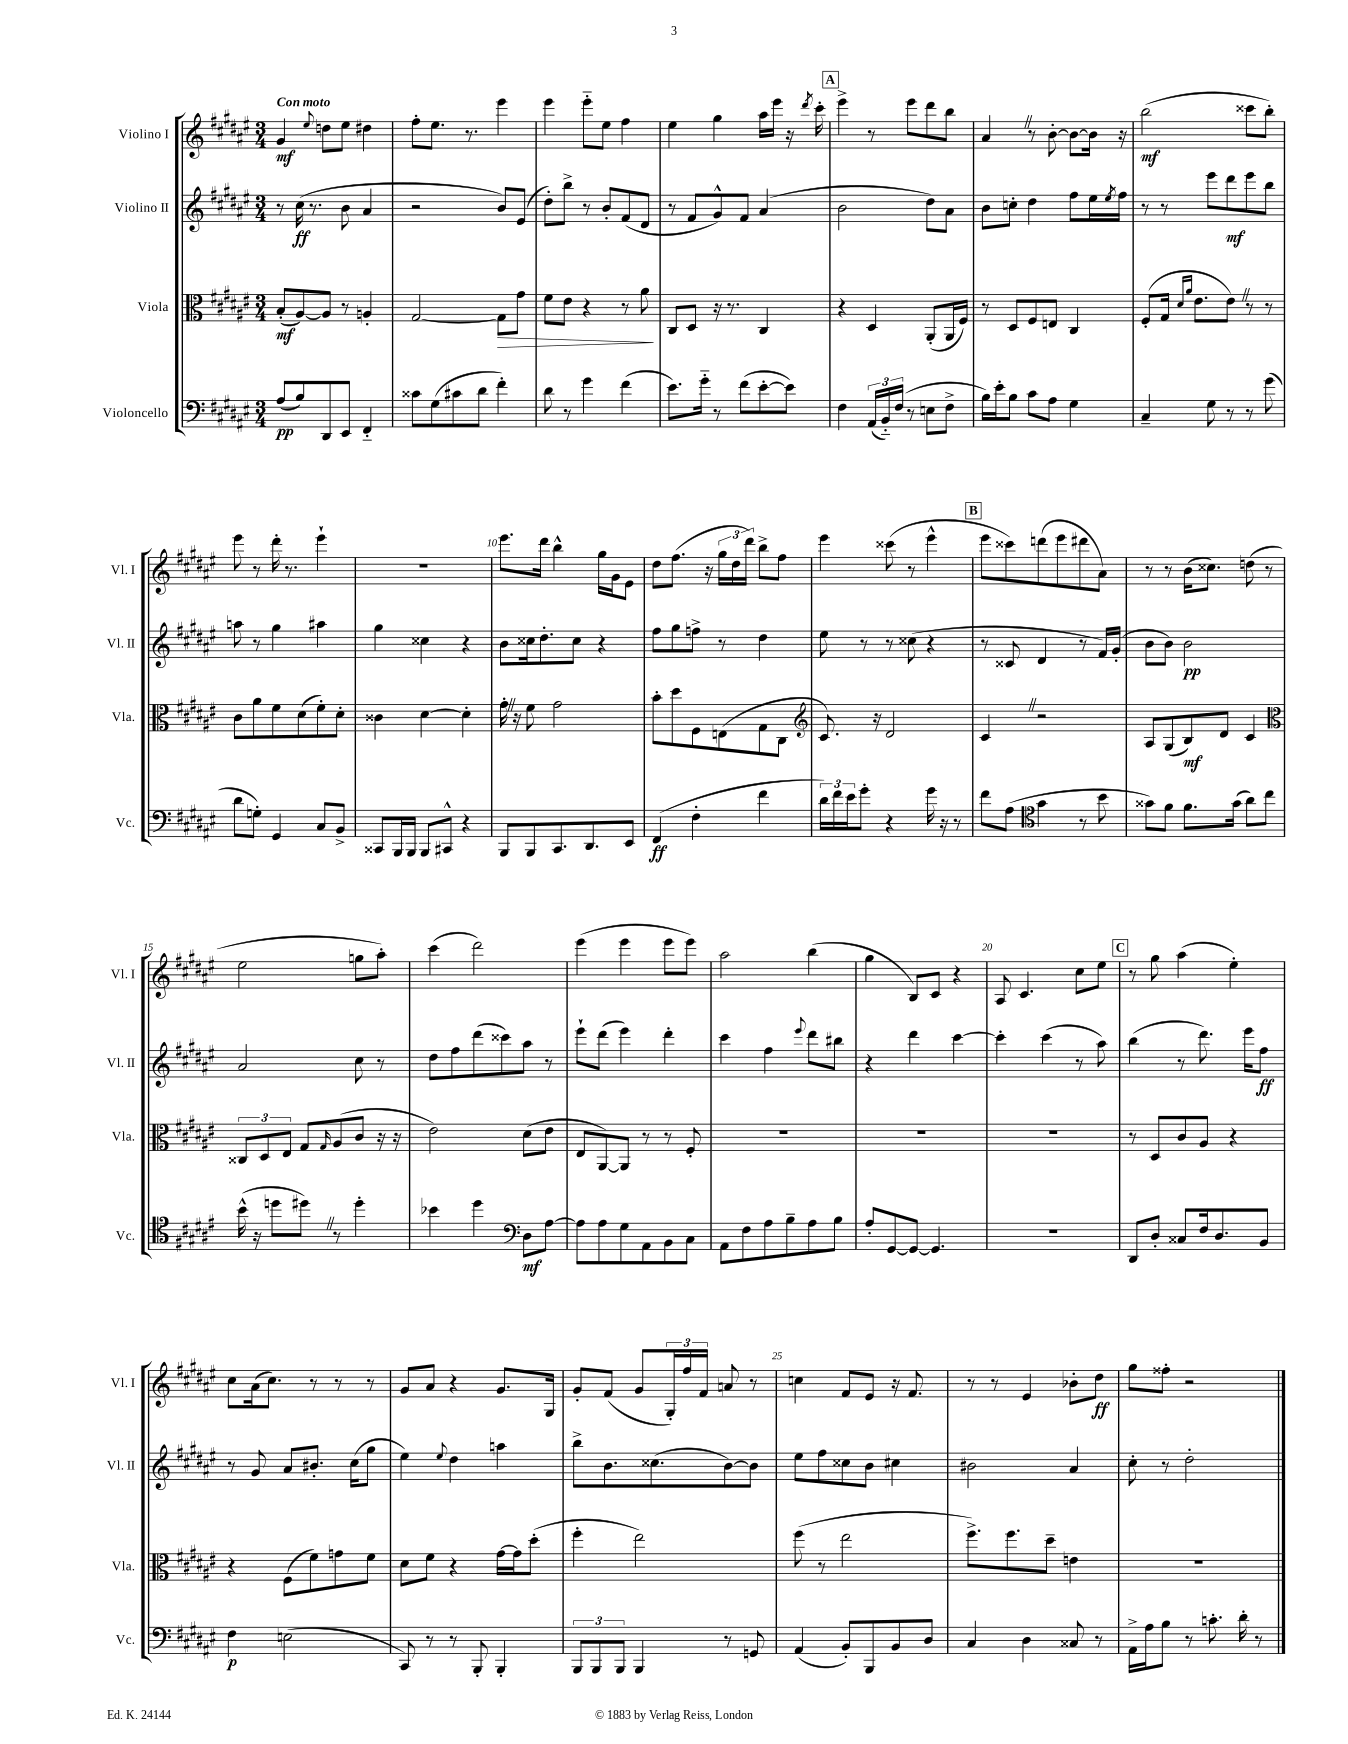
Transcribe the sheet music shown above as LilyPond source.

<<
\new StaffGroup <<
\new Staff = "s0" \with { instrumentName = "Violino I" shortInstrumentName = "Vl. I" } {
    \clef treble \key fis \major \numericTimeSignature \time 3/4 \tempo "Con moto"
    gis'4\mf \appoggiatura { eis''8 } d''8 eis''8 dis''4 |
    fis''8-. eis''8. r8. eis'''4 |
    eis'''4 eis'''8-_ eis''8 fis''4 |
    eis''4 gis''4 ais''16 eis'''16 r16 \acciaccatura { dis'''8 } cis'''16-. |
    \mark \markup { \box "A" } eis'''4-> r8 eis'''8 dis'''8 b''8 |
    ais'4 \once \override BreathingSign.text = \markup { \musicglyph "scripts.caesura.straight" } \breathe r8 b'8~-. b'8~ b'16 r16 |
    b''2\mf( cisis'''8 b''8-.) |
    eis'''8 r8 dis'''16-. r8. eis'''4-! |
    R2. |
    eis'''8. dis'''16 b''4-^ gis''16 gis'16 eis'8 |
    dis''8 fis''8.( r16 \tuplet 3/2 { gis''16 dis''16 dis'''16) } b''8-> fis''8 |
    eis'''4 cisis'''8( r8 eis'''4-^ |
    \mark \markup { \box "B" } eis'''8 cisis'''8) d'''8( eis'''8 dis'''8 ais'8) |
    r8 r8 b'16( cisis''8.) d''8( r8 |
    eis''2 g''8 ais''8-.) |
    cis'''4( dis'''2) |
    eis'''4( eis'''4 eis'''8 eis'''8) |
    ais''2 b''4( |
    gis''4 b8) cis'8 r4 |
    ais8 cis'4. cis''8 eis''8 |
    \mark \markup { \box "C" } r8 gis''8 ais''4( eis''4-.) |
    cis''8 ais'16( cis''8.) r8 r8 r8 |
    gis'8 ais'8 r4 gis'8. gis16 |
    gis'8-. fis'8( gis'8 \tuplet 3/2 { gis16-.) fis''16 fis'16 } a'8 r8 |
    c''4 fis'8 eis'8 r16 fis'8. |
    r8 r8 eis'4 bes'8-. dis''8\ff |
    gis''8 fisis''8-. r2 \bar "|." |
}
\new Staff = "s1" \with { instrumentName = "Violino II" shortInstrumentName = "Vl. II" } {
    \clef treble \key fis \major \numericTimeSignature \time 3/4
    r8 cis''16\ff( r8. b'8 ais'4 |
    r2 b'8) eis'8( |
    dis''8-.) b''8-> r8 b'8-. fis'8( dis'8 |
    r8 fis'8 gis'8-^) fis'8 ais'4( |
    \mark \markup { \box "A" } b'2 dis''8) ais'8 |
    b'8 c''8-. dis''4 fis''8 eis''16 \acciaccatura { eis''8 } fis''16 |
    r8 r8 eis'''8 dis'''8\mf eis'''8 b''8 |
    a''8 r8 gis''4 ais''4 |
    gis''4 cisis''4 r4 |
    b'8 cisis''16 dis''8.-. cisis''8 r4 |
    fis''8 gis''8 f''8-> r8 dis''4 |
    eis''8 r8 r8 cisis''8( r4 |
    \mark \markup { \box "B" } r8 cisis'8 dis'4 r8 fis'16) gis'16-.( |
    b'8 b'8) b'2\pp |
    ais'2 cis''8 r8 |
    dis''8 fis''8 dis'''8( cisis'''8) ais''8 r8 |
    eis'''8-! dis'''8( eis'''4) dis'''4-. |
    cis'''4 fis''4 \appoggiatura { eis'''8 } dis'''8 bis''8 |
    r4 dis'''4 cis'''4~ |
    cis'''4-. cis'''4( r8 ais''8) |
    \mark \markup { \box "C" } b''4( r8 dis'''8.) eis'''16 fis''8\ff |
    r8 gis'8 ais'8 bis'8.-. cis''16( gis''8 |
    eis''4) \appoggiatura { eis''8 } dis''4 a''4 |
    b''8-> b'8. cisis''8.( b'8~) b'8 |
    eis''8 fis''8 cisis''8 b'8 cis''4 |
    bis'2 ais'4 |
    cis''8-. r8 dis''2-. \bar "|." |
}
\new Staff = "s2" \with { instrumentName = "Viola" shortInstrumentName = "Vla." } {
    \clef alto \key fis \major \numericTimeSignature \time 3/4
    b8-.\mf( ais8~) ais8 r8 a4-. |
    gis2~ gis8\> gis'8 |
    fis'8 eis'8 r4 r8 ais'8\! |
    cis8 dis8 r16 r8. cis4 |
    \mark \markup { \box "A" } r4 dis4 ais,8-.( ais,16 fis16) |
    r8 dis8 fis8 e8 cis4 |
    fis8-.( gis16 \grace { dis'16 ais'16 } eis'8. eis'8) \once \override BreathingSign.text = \markup { \musicglyph "scripts.caesura.straight" } \breathe r8 r8 |
    cis'8 ais'8 fis'8 dis'8( fis'8-.) dis'8-. |
    cisis'4 dis'4~ dis'4-. |
    gis'16-. \once \override BreathingSign.text = \markup { \musicglyph "scripts.caesura.straight" } \breathe r16 fis'8 gis'2 |
    b'8-. dis''8 fis8 e8( gis8 cis8 |
    \clef treble cis'8.) r16 dis'2 |
    \mark \markup { \box "B" } cis'4 \once \override BreathingSign.text = \markup { \musicglyph "scripts.caesura.straight" } \breathe r2 |
    ais8 gis8( b8\mf) dis'8 cis'4 |
    \clef alto \tuplet 3/2 { cisis8 dis8 eis8 } gis8 \grace { gis16 } ais8( cis'8 r16 r16 |
    eis'2) dis'8( eis'8 |
    eis8 ais,8~) ais,8 r8 r8 fis8-. |
    R2. |
    R2. |
    R2. |
    \mark \markup { \box "C" } r8 dis8 cis'8 ais8 r4 |
    r4 fis8( fis'8) g'8 fis'8 |
    dis'8 fis'8 r4 gis'16~ gis'16 dis''8-.( |
    fis''4-. eis''2) |
    fis''8( r8 eis''2 |
    fis''8.->) fis''8. dis''8-- e'4 |
    R2. \bar "|." |
}
\new Staff = "s3" \with { instrumentName = "Violoncello" shortInstrumentName = "Vc." } {
    \clef bass \key fis \major \numericTimeSignature \time 3/4
    ais8\pp( b8) dis,8 eis,8 fis,4-_ |
    cisis'8 gis8( cis'8 dis'8 fis'4-.) |
    dis'8 r8 gis'4 fis'4( |
    eis'8.) gis'16-_ r8 fis'8( eis'8~-. eis'8) |
    \mark \markup { \box "A" } fis4 \tuplet 3/2 { ais,16( b,16-_) fis16( } r8 e8 fis8-> |
    b16) eis'16-. b8 cis'8 ais8 gis4 |
    cis4-- gis8 r8 r8 gis'8( |
    dis'8 g8-.) gis,4 cis8 b,8-> |
    cisis,8 b,,16 b,,16 b,,8 cis,8-^ r4 |
    b,,8 b,,8 cis,8. dis,8. eis,8 |
    fis,4\ff( fis4-. fis'4 |
    \tuplet 3/2 { dis'16) fis'16 eis'16 } gis'8-. r4 gis'16 r16 r8 |
    \mark \markup { \box "B" } fis'8 ais8( \clef tenor gis'4 r8 b'8 |
    gisis'8) fis'8 fis'8. gisis'16( ais'8) cis''8 |
    b'16-^( r16 d''8 dis''8) \once \override BreathingSign.text = \markup { \musicglyph "scripts.caesura.straight" } \breathe r8 dis''4-. |
    bes'4 dis''4 \clef bass dis8\mf ais8~ |
    ais8 ais8 gis8 ais,8 b,8 cis8 |
    ais,8 fis8 ais8 b8-- ais8 b8 |
    ais8-. gis,8~ gis,8~ gis,4. |
    R2. |
    \mark \markup { \box "C" } dis,8 dis8-. cisis8 fis16 dis8. b,8 |
    fis4\p e2( |
    cis,8) r8 r8 b,,8-. b,,4-. |
    \tuplet 3/2 { b,,8 b,,8 b,,8 } b,,4 r8 g,8 |
    ais,4( b,8-.) b,,8 b,8 dis8 |
    cis4 dis4 cisis8 r8 |
    ais,16-> ais16 b8 r8 c'8.-. dis'16-. r8 \bar "|." |
}
>>
>>
\layout { \context { \Score \override BarNumber.break-visibility = ##(#f #t #t) barNumberVisibility = #(every-nth-bar-number-visible 5) } }
